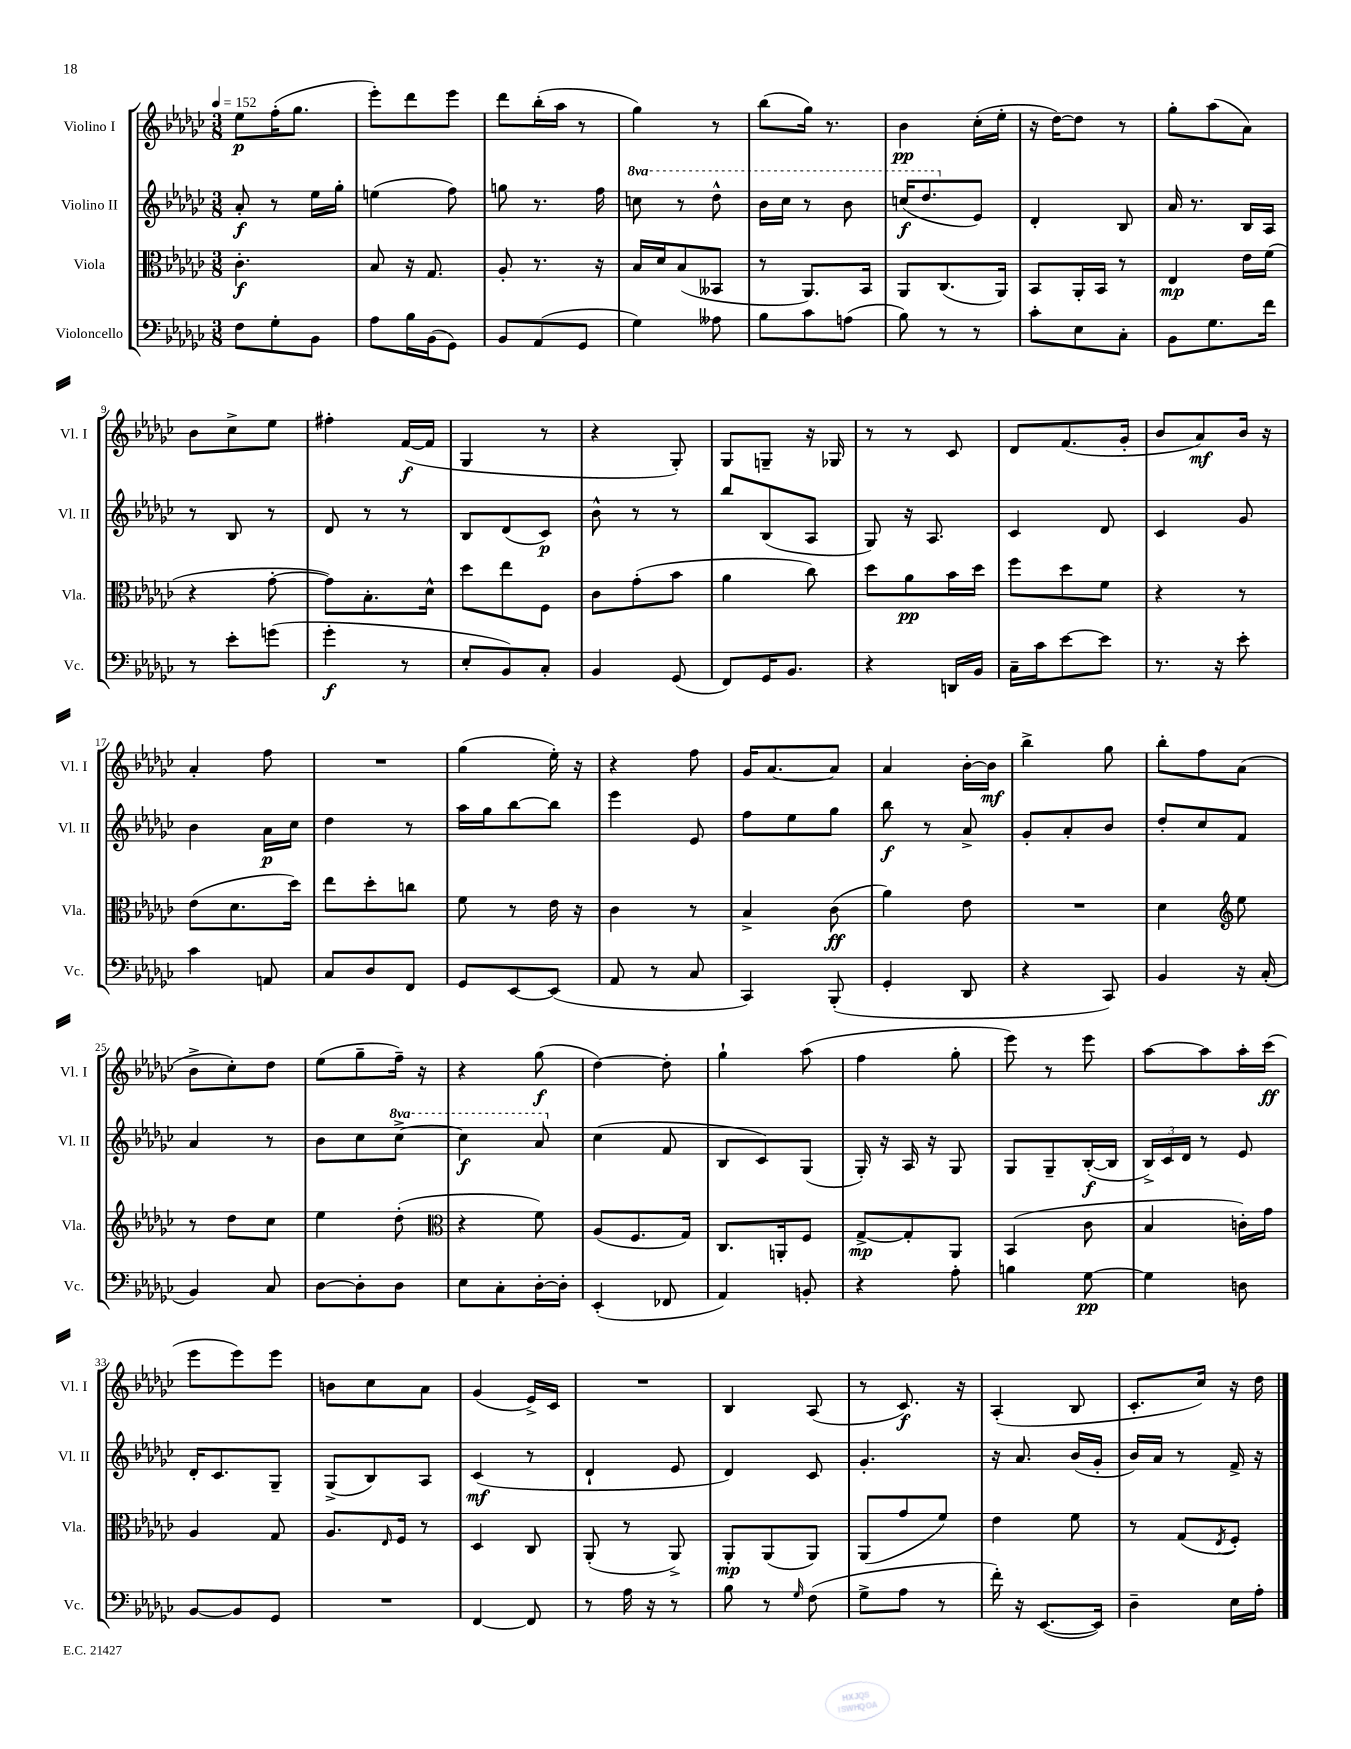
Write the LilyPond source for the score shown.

<<
\new StaffGroup <<
\new Staff = "s0" \with { instrumentName = "Violino I" shortInstrumentName = "Vl. I" } {
    \clef treble \key ges \major \numericTimeSignature \time 3/8 \tempo 4 = 152
    ees''8\p f''16-.( ges''8. |
    ees'''8-.) des'''8 ees'''8 |
    des'''8 bes''16-.( aes''16 r8 |
    ges''4) r8 |
    bes''8( ges''16) r8. |
    bes'4\pp ces''16-.( ees''16-. |
    r16 des''16~) des''8 r8 |
    ges''8-. aes''8( aes'8) |
    bes'8 ces''8-> ees''8 |
    fis''4-. f'16~\f( f'16 |
    ges4 r8 |
    r4 ges8-.) |
    ges8 g8-- r16 ges16 |
    r8 r8 ces'8 |
    des'8 f'8.( ges'16-. |
    bes'8 aes'8\mf) bes'16 r16 |
    aes'4-. f''8 |
    R4. |
    ges''4( ees''16-.) r16 |
    r4 f''8 |
    ges'16 aes'8.~ aes'8 |
    aes'4 bes'16~-. bes'16\mf |
    bes''4-> ges''8 |
    bes''8-. f''8 aes'8( |
    bes'8-> ces''8-.) des''8 |
    ees''8( ges''8-- f''16--) r16 |
    r4 ges''8\f( |
    des''4~) des''8-. |
    ges''4-! aes''8( |
    f''4 ges''8-. |
    ees'''8) r8 ees'''8 |
    aes''8~ aes''8 aes''16-. ces'''16\ff( |
    ees'''8 ees'''8) ees'''8 |
    b'8 ces''8 aes'8 |
    ges'4( ees'16->) ces'16 |
    R4. |
    bes4 aes8( |
    r8 ces'8.\f) r16 |
    aes4-.( bes8 |
    ces'8.-. ces''16) r16 des''16 \bar "|." |
}
\new Staff = "s1" \with { instrumentName = "Violino II" shortInstrumentName = "Vl. II" } {
    \clef treble \key ges \major \numericTimeSignature \time 3/8 \set Staff.ottavationMarkups = #ottavation-simple-ordinals
    aes'8-.\f r8 ees''16 ges''16-. |
    e''4( f''8) |
    g''8 r8. f''16 |
    \ottava #1 c'''8 r8 des'''8-^ |
    bes''16 ces'''16 r8 bes''8 |
    c'''16\f( des'''8. \ottava #0 ees'8) |
    des'4-. bes8 |
    aes'16 r8. bes16 aes16 |
    r8 bes8 r8 |
    des'8 r8 r8 |
    bes8 des'8( ces'8\p) |
    bes'8-^ r8 r8 |
    bes''8 bes8( aes8 |
    ges8) r16 aes8. |
    ces'4 des'8 |
    ces'4 ges'8 |
    bes'4 aes'16\p ces''16 |
    des''4 r8 |
    aes''16 ges''16 bes''8~ bes''8 |
    ees'''4 ees'8 |
    f''8 ees''8 ges''8 |
    bes''8\f r8 aes'8-> |
    ges'8-. aes'8-. bes'8 |
    des''8-. ces''8 f'8 |
    aes'4 r8 |
    bes'8 ces''8 \ottava #1 ces'''8~-> |
    ces'''4\f aes''8 \ottava #0 |
    ces''4( f'8 |
    bes8 ces'8) ges8( |
    ges16-.) r16 aes16 r16 ges8 |
    ges8 ges8-- bes16~-.\f( bes16 |
    \tuplet 3/2 { bes16->) ces'16 des'16 } r8 ees'8 |
    des'16-. ces'8. ges8-- |
    ges8->( bes8) aes8 |
    ces'4\mf( r8 |
    des'4-! ees'8 |
    des'4) ces'8 |
    ges'4.-. |
    r16 aes'8. bes'16( ges'16-. |
    bes'16) aes'16 r8 f'16-> r16 \bar "|." |
}
\new Staff = "s2" \with { instrumentName = "Viola" shortInstrumentName = "Vla." } {
    \clef alto \key ges \major \numericTimeSignature \time 3/8
    ces'4.-.\f |
    bes8 r16 ges8. |
    aes8-. r8. r16 |
    bes16 des'16 bes8( beses,8 |
    r8 aes,8.) bes,16 |
    aes,8 ces8.( aes,16) |
    bes,8 aes,16-. bes,16 r8 |
    ees4\mp ees'16 f'16( |
    r4 ges'8~-. |
    ges'8) bes8.-. des'16-^ |
    des''8 ees''8 f8 |
    ces'8 ges'8-.( bes'8 |
    aes'4 ces''8) |
    des''8 aes'8\pp bes'16 des''16 |
    f''8 des''8 f'8 |
    r4 r8 |
    ees'8( des'8. des''16) |
    ees''8 des''8-. c''8 |
    f'8 r8 ees'16 r16 |
    ces'4 r8 |
    bes4-> ces'8\ff( |
    aes'4) ees'8 |
    R4. |
    des'4 \clef treble ees''8 |
    r8 des''8 ces''8 |
    ees''4 des''8-.( |
    \clef alto r4 f'8) |
    aes8( f8. ges16) |
    ces8. a,16-. f8 |
    ges8~->\mp ges8-. aes,8 |
    bes,4( ces'8 |
    bes4 c'16-.) ges'16 |
    aes4 ges8 |
    aes8. \grace { ees16 } f16 r8 |
    des4 ces8 |
    aes,8-.( r8 aes,8->) |
    aes,8-.\mp aes,8( aes,8) |
    aes,8( ges'8 f'8) |
    ees'4 f'8 |
    r8 ges8( \acciaccatura { ees8 } f8-.) \bar "|." |
}
\new Staff = "s3" \with { instrumentName = "Violoncello" shortInstrumentName = "Vc." } {
    \clef bass \key ges \major \numericTimeSignature \time 3/8
    f8 ges8-. bes,8 |
    aes8 bes16 bes,16( ges,8) |
    bes,8 aes,8( ges,8 |
    ges4) aeses8 |
    bes8 ces'8 a8( |
    bes8) r8 r8 |
    ces'8-. ees8 ces8-. |
    bes,8 ges8. f'16 |
    r8 ees'8-. g'8( |
    ges'4-.\f r8 |
    ees8-. bes,8) ces8-. |
    bes,4 ges,8( |
    f,8) ges,16 bes,8. |
    r4 d,16 bes,16 |
    ces16-- ces'16 ees'8~ ees'8 |
    r8. r16 ees'8-. |
    ces'4 a,8 |
    ces8 des8 f,8 |
    ges,8 ees,8~ ees,8( |
    aes,8 r8 ces8 |
    ces,4) bes,,8-.( |
    ges,4-. des,8 |
    r4 ces,8) |
    bes,4 r16 ces16-.( |
    bes,4) ces8 |
    des8~ des8-. des8 |
    ees8 ces8-. des16~-. des16-. |
    ees,4-.( fes,8 |
    aes,4) b,8-. |
    r4 aes8-. |
    b4 ges8~\pp |
    ges4 d8 |
    bes,8~ bes,8 ges,8 |
    R4. |
    f,4~ f,8 |
    r8 aes16 r16 r8 |
    bes8 r8 \grace { ges16 } f8( |
    ges8-> aes8 r8 |
    f'16-.) r16 ees,8.~( ees,16) |
    des4-- ees16 aes16-. \bar "|." |
}
>>
>>
